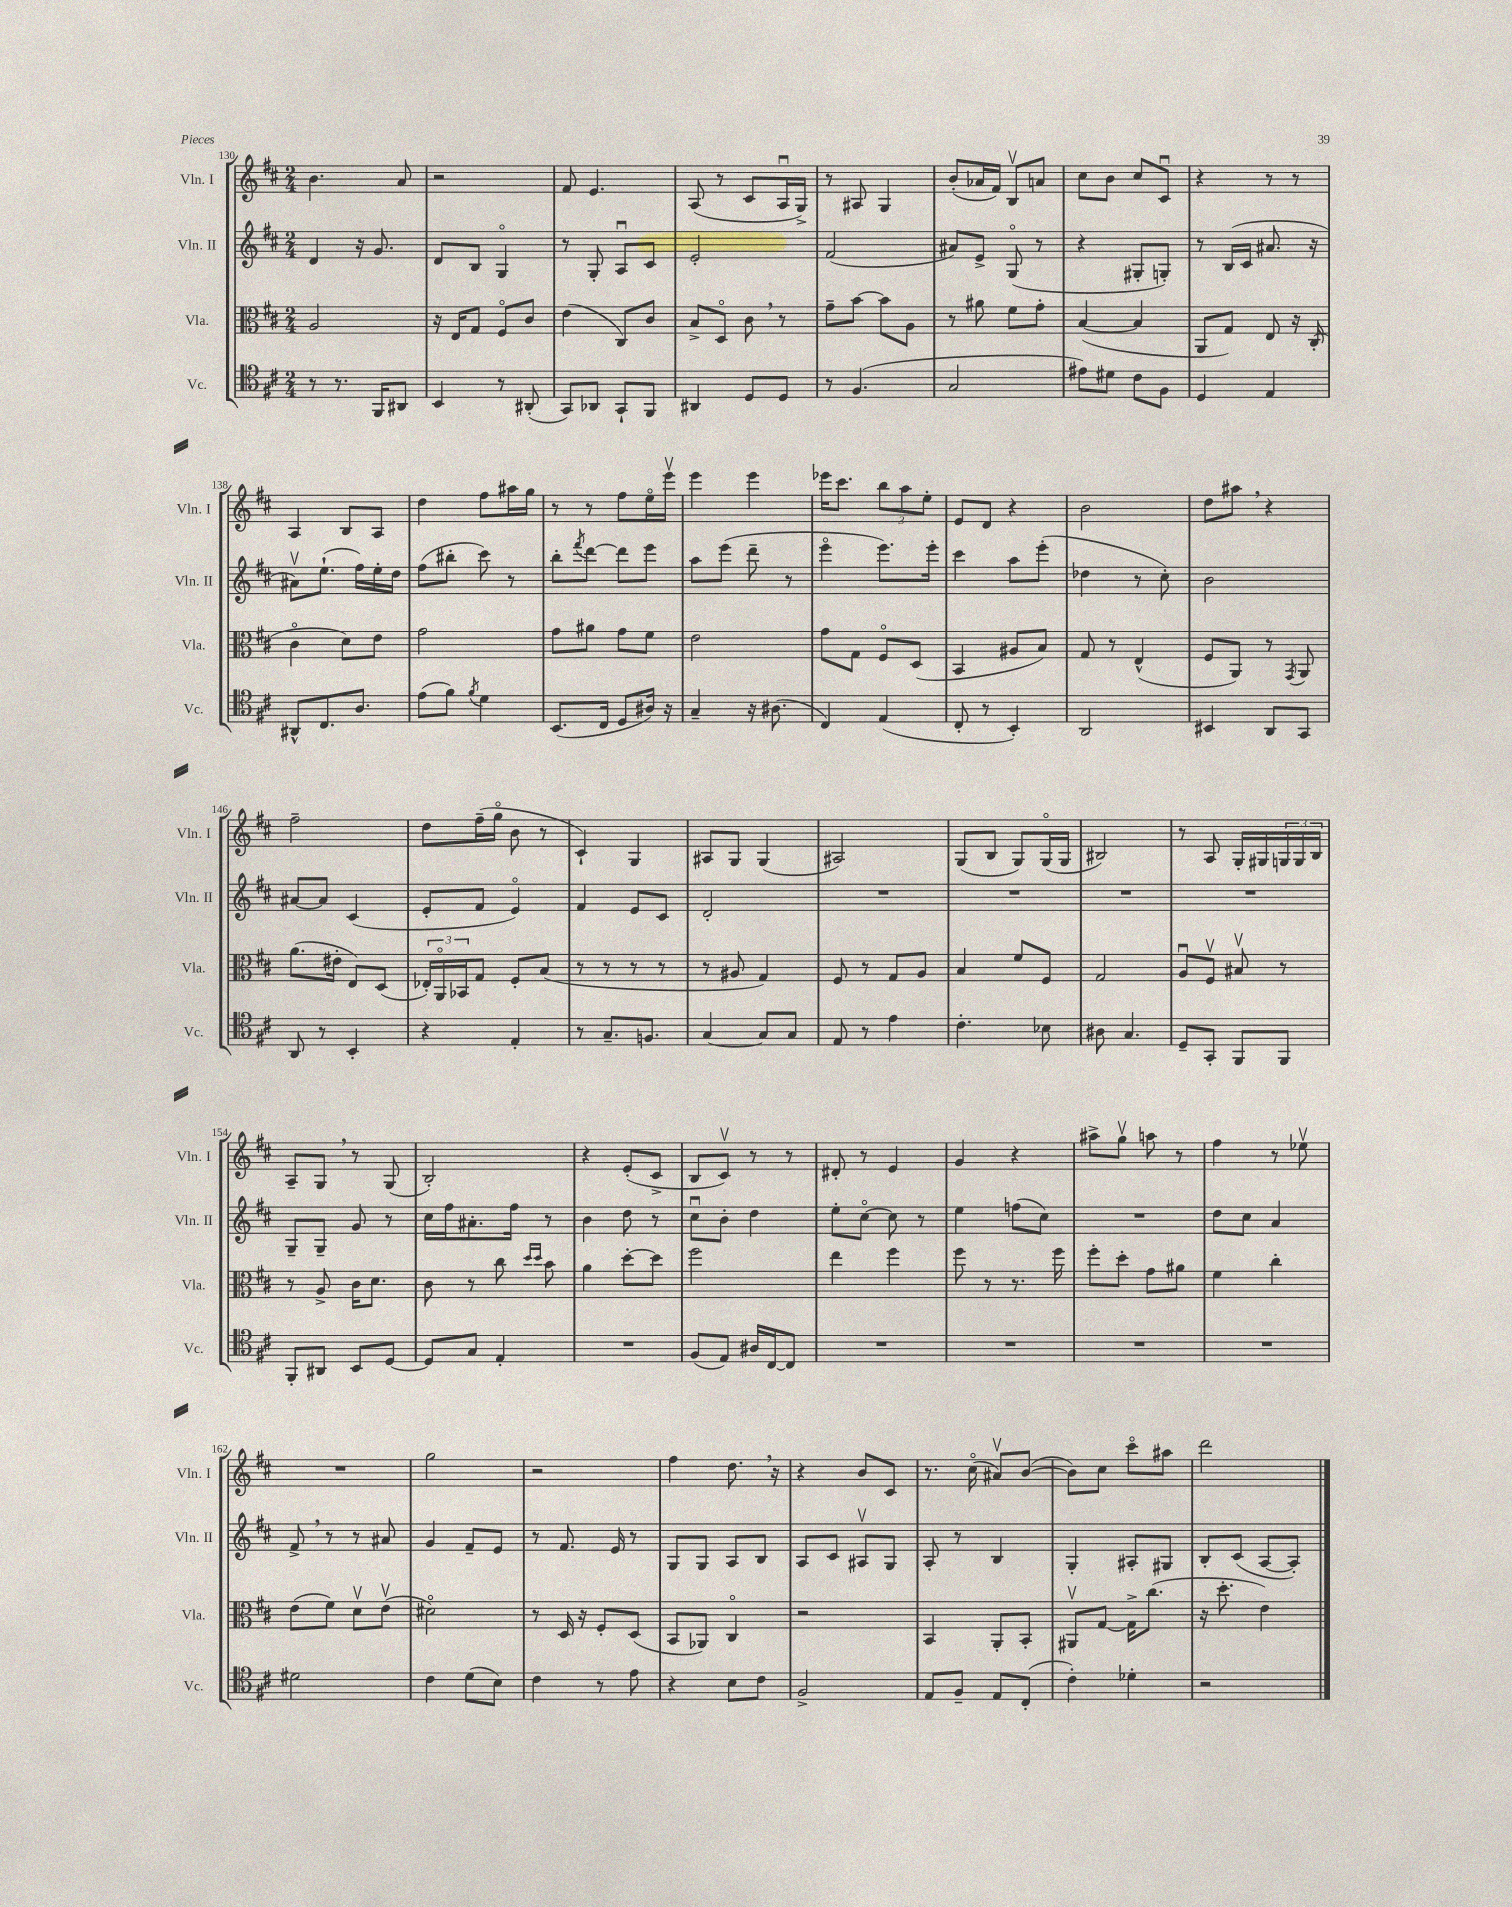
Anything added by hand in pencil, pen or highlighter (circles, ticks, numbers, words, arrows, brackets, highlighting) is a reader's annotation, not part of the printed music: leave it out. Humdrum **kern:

**kern	**kern	**kern	**kern
*part4	*part3	*part2	*part1
*staff4	*staff3	*staff2	*staff1
*I"Vc.	*I"Vla.	*I"Vln. II	*I"Vln. I
*I'Vc.	*I'Vla.	*I'Vln. II	*I'Vln. I
*clefC4	*clefC3	*clefG2	*clefG2
*k[f#c#]	*k[f#c#]	*k[f#c#]	*k[f#c#]
*M2/4	*M2/4	*M2/4	*M2/4
=130	=130	=130	=130
8r	2A/	4d/	4.b\
8.r	.	.	.
.	.	16r	.
16FF#/KL	.	8.g/	.
8AA#X/J	.	.	8a/
=131	=131	=131	=131
4BB/	16r	8d/L	2r
.	16E/KL	.	.
.	8G/J	8B/J	.
8r	8F#/L	4G/	.
(8AA#X'/	8c#/J	.	.
=132	=132	=132	=132
8GG/L)	(4e\	8r	8f#/
8AA-X/J	.	8G'/	4.e/
8GG`/L	8C#/L)	8Au/L	.
8FF#/J	8c#/J	8c#/J	.
=133	=133	=133	=133
4AA#X/	8B^/L	2e'/	(8A/
.	8D/J	.	8r
8D/L	8c#,\	.	8c#/L
8D/J	8r	.	16Au/L
.	.	.	16G^/JJ)
=134	=134	=134	=134
8r	8g~\L	(2f#/	8r
(4.F#/	[8b\J	.	8A#X/
.	8b\L]	.	4G/
.	8A\J	.	.
=135	=135	=135	=135
2G/	8r	8a#X/L)	(8b'/L
.	8a#X\	8e^/J	16a-X/L
.	.	.	16f#/JJ)
.	8f#\L	(8G/	8Bv/L
.	8g'\J	8r	8an/J
=136	=136	=136	=136
8e#X\L)	([4B/	4r	8cc#\L
8d#X\J	.	.	8b\J
8c#\L	4B/]	8G#X'/L	8cc#/L
8F#\J	.	8Gn'/J)	8c#u/J
=137	=137	=137	=137
4D/	8AA/L	8r	4r
.	8G/J)	(16B/LL	.
.	.	16c#/JJ	.
4E/	8E/	8.a#X/	8r
.	16r	.	8r
.	(16C#'/	16r	.
!!LO:LB:g=z
=138	=138	=138	=138
8AA#X^^/L	4c#\	8a#Xv\L)	4A/
8.C#/	.	(8.ee`\J	.
.	8d\L)	.	8B/L
8.A/J	.	16ff#\LL)	.
.	8e\J	16ee'\	8A/J
.	.	16dd\JJ	.
=139	=139	=139	=139
(8e\L	2g\	(8ff#\L	4dd\
8f#\J)	.	8bb#X'\J	.
8qf#/	.	.	.
4d\	.	8ccc#\)	8ff#\L
.	.	8r	16aa#X\L
.	.	.	16gg\JJ
=140	=140	=140	=140
(8.BB/L	8g\L	8bb'\L	8r
.	.	8qfff#/	.
.	8a#X\J	[8ddd\J	8r
16C#/Jk	.	.	.
8D/L	8g\L	8ddd\L]	8ff#\L
16A#X/Jk)	8f#\J	8eee\J	16ee\L
16r	.	.	16eeev\JJ
=141	=141	=141	=141
4G~/	2e\	8aa\L	4eee\
.	.	(8eee\J	.
16r	.	8ddd~\	4eee\
(8.A#X\	.	.	.
.	.	8r	.
=142	=142	=142	=142
4C#/)	8g\L	4eee\	16eee-X\KL
.	.	.	8.ccc#\J
.	8G\J	.	.
(4E/	8F#/L	8.eee\L)	12bb\L
.	.	.	12aa\
.	(8D/J	.	.
.	.	.	12ee'\J
.	.	16eee'\Jk	.
=143	=143	=143	=143
8C#'/	4BB/	4ccc#\	8e/L
8r	.	.	8d/J
4BB'/)	8A#X/L	8aa\L	4r
.	8B/J)	(8eee'\J	.
=144	=144	=144	=144
2AA/	8G/	4dd-X\	2b\
.	8r	.	.
.	(4E^^/	8r	.
.	.	8cc#'\)	.
=145	=145	=145	=145
4BB#X/	8F#/L	2b\	8dd\L
.	8AA/J)	.	8aa#X,\J
8AA/L	8r	.	4r
.	8qGG/	.	.
8GG/J	8AA/	.	.
!!LO:LB:g=z
=146	=146	=146	=146
8AA/	(8.a\L	[8a#X/L	2ff#~\
8r	.	8a#/J]	.
.	16e#X'\Jk	.	.
4BB'/	8E/L)	(4c#/	.
.	(8D/J	.	.
=147	=147	=147	=147
4r	24E-X'/LL)	8e'/L	8dd\L
.	24AA/	.	.
.	24BB-X/J	.	.
.	8G/J	8f#/J	(16ff#~\L
.	.	.	16gg\JJ
4E'/	8F#'/L	4e/)	8b\
.	(8B/J	.	8r
=148	=148	=148	=148
8r	8r	4f#/	4c#`/)
8.G~/L	8r	.	.
.	8r	8e/L	4G/
8.Fn/J	.	.	.
.	8r	8c#/J	.
=149	=149	=149	=149
[4G/	8r	2d'/	8A#X/L
.	8A#X/	.	8G/J
8G/L]	4G/)	.	(4G/
8G/J	.	.	.
=150	=150	=150	=150
8E/	8F#/	2r	2A#X/)
8r	8r	.	.
4e\	8G/L	.	.
.	8A/J	.	.
=151	=151	=151	=151
4.c#'\	4B/	2r	(8G/L
.	.	.	8B/J
.	8f#/L	.	8G/L)
8B-X\	8F#/J	.	(16G/L
.	.	.	16G/JJ
=152	=152	=152	=152
8A#X\	2G/	2r	2B#X/)
4.G/	.	.	.
=153	=153	=153	=153
8D~/L	8Au/L	2r	8r
8GG'/J	8F#v/J	.	8A/
8FF#/L	8B#Xv/	.	16G'/LL
.	.	.	16G#X/
8FF#/J	8r	.	24Gn/
.	.	.	24G/
.	.	.	24B/JJ
!!LO:LB:g=z
=154	=154	=154	=154
8FF#'/L	8r	8G~/L	8A~/L
8AA#X/J	8A^/	8G~/J	8G,/J
8BB/L	16c#\KL	8g/	8r
.	8.d\J	.	.
[8D/J	.	8r	(8G/
=155	=155	=155	=155
8D/L]	8c#\	16cc#\LL	2B'/)
.	.	16ff#\J	.
8G/J	8r	8.a#X'\	.
4E'/	8cc#\	.	.
.	.	16ff#\Jk	.
.	16qqdd/LL	.	.
.	16qqdd/JJ	.	.
.	8b\	8r	.
=156	=156	=156	=156
2r	4a\	4b\	4r
.	[8dd'\L	8dd\	(8e'/L
.	8dd\J]	8r	8c#^/J
=157	=157	=157	=157
(8F#/L	2ff#\	8cc#u\L	8B/L
8E/J)	.	8b'\J	8c#v/J)
16A#X/LL	.	4dd\	8r
[16C#/J	.	.	.
8C#/J]	.	.	8r
=158	=158	=158	=158
2r	4ee\	8ee'\L	8d#X'/
.	.	[8cc#\J	8r
.	4ff#\	8cc#\]	4e/
.	.	8r	.
=159	=159	=159	=159
2r	8ff#\	4ee\	4g/
.	8r	.	.
.	8.r	(8ffn\L	4r
.	.	8cc#\J)	.
.	16ff#\	.	.
=160	=160	=160	=160
2r	8ff#'\L	2r	8aa#X^\L
.	8dd'\J	.	8ggv\J
.	8g\L	.	8aan\
.	8a#X\J	.	8r
=161	=161	=161	=161
2r	4f#\	8dd\L	4ff#\
.	.	8cc#\J	.
.	4cc#'\	4a/	8r
.	.	.	8ee-Xv\
!!LO:LB:g=z
=162	=162	=162	=162
2d#X\	(8e\L	8f#^,/	2r
.	8f#\J)	8r	.
.	8dv\L	8r	.
.	(8ev\J	8a#X/	.
=163	=163	=163	=163
4c#\	2d#X\)	4g/	2gg\
(8d\L	.	8f#~/L	.
8B\J)	.	8e/J	.
=164	=164	=164	=164
4c#\	8r	8r	2r
.	16D/	8.f#/	.
.	16r	.	.
8r	8F#'/L	.	.
.	.	16e/	.
8e\	(8D/J	8r	.
=165	=165	=165	=165
4r	8BB/L	8G/L	4ff#\
.	8AA-X/J)	8G/J	.
8B\L	4C#/	8A/L	8.dd,\
8c#\J	.	8B/J	.
.	.	.	16r
=166	=166	=166	=166
2F#^/	2r	8A/L	4r
.	.	8c#/J	.
.	.	8A#Xv/L	8b/L
.	.	8G/J	8c#/J
=167	=167	=167	=167
8E/L	4BB/	8A'/	8.r
8F#~/J	.	8r	.
.	.	.	(16cc#\
8E/L	8AA'/L	4B/	8a#Xv/L)
(8C#'/J	8BB'/J	.	([8b/J
=168	=168	=168	=168
4c#'\)	8AA#Xv/L	4G'/	8b\L])
.	[8G/J	.	8cc#\J
4d-X'\	16G^\KL]	8A#X'/L	8ccc#\L
.	(8.cc#\J	.	.
.	.	8G#X/J	8aa#X\J
=169	=169	=169	=169
2r	16r	8B'/L	2ddd\
.	8.dd'\	.	.
.	.	(8c#/J	.
.	4e\)	[8A/L	.
.	.	8A'/J])	.
==	==	==	==
*-	*-	*-	*-
